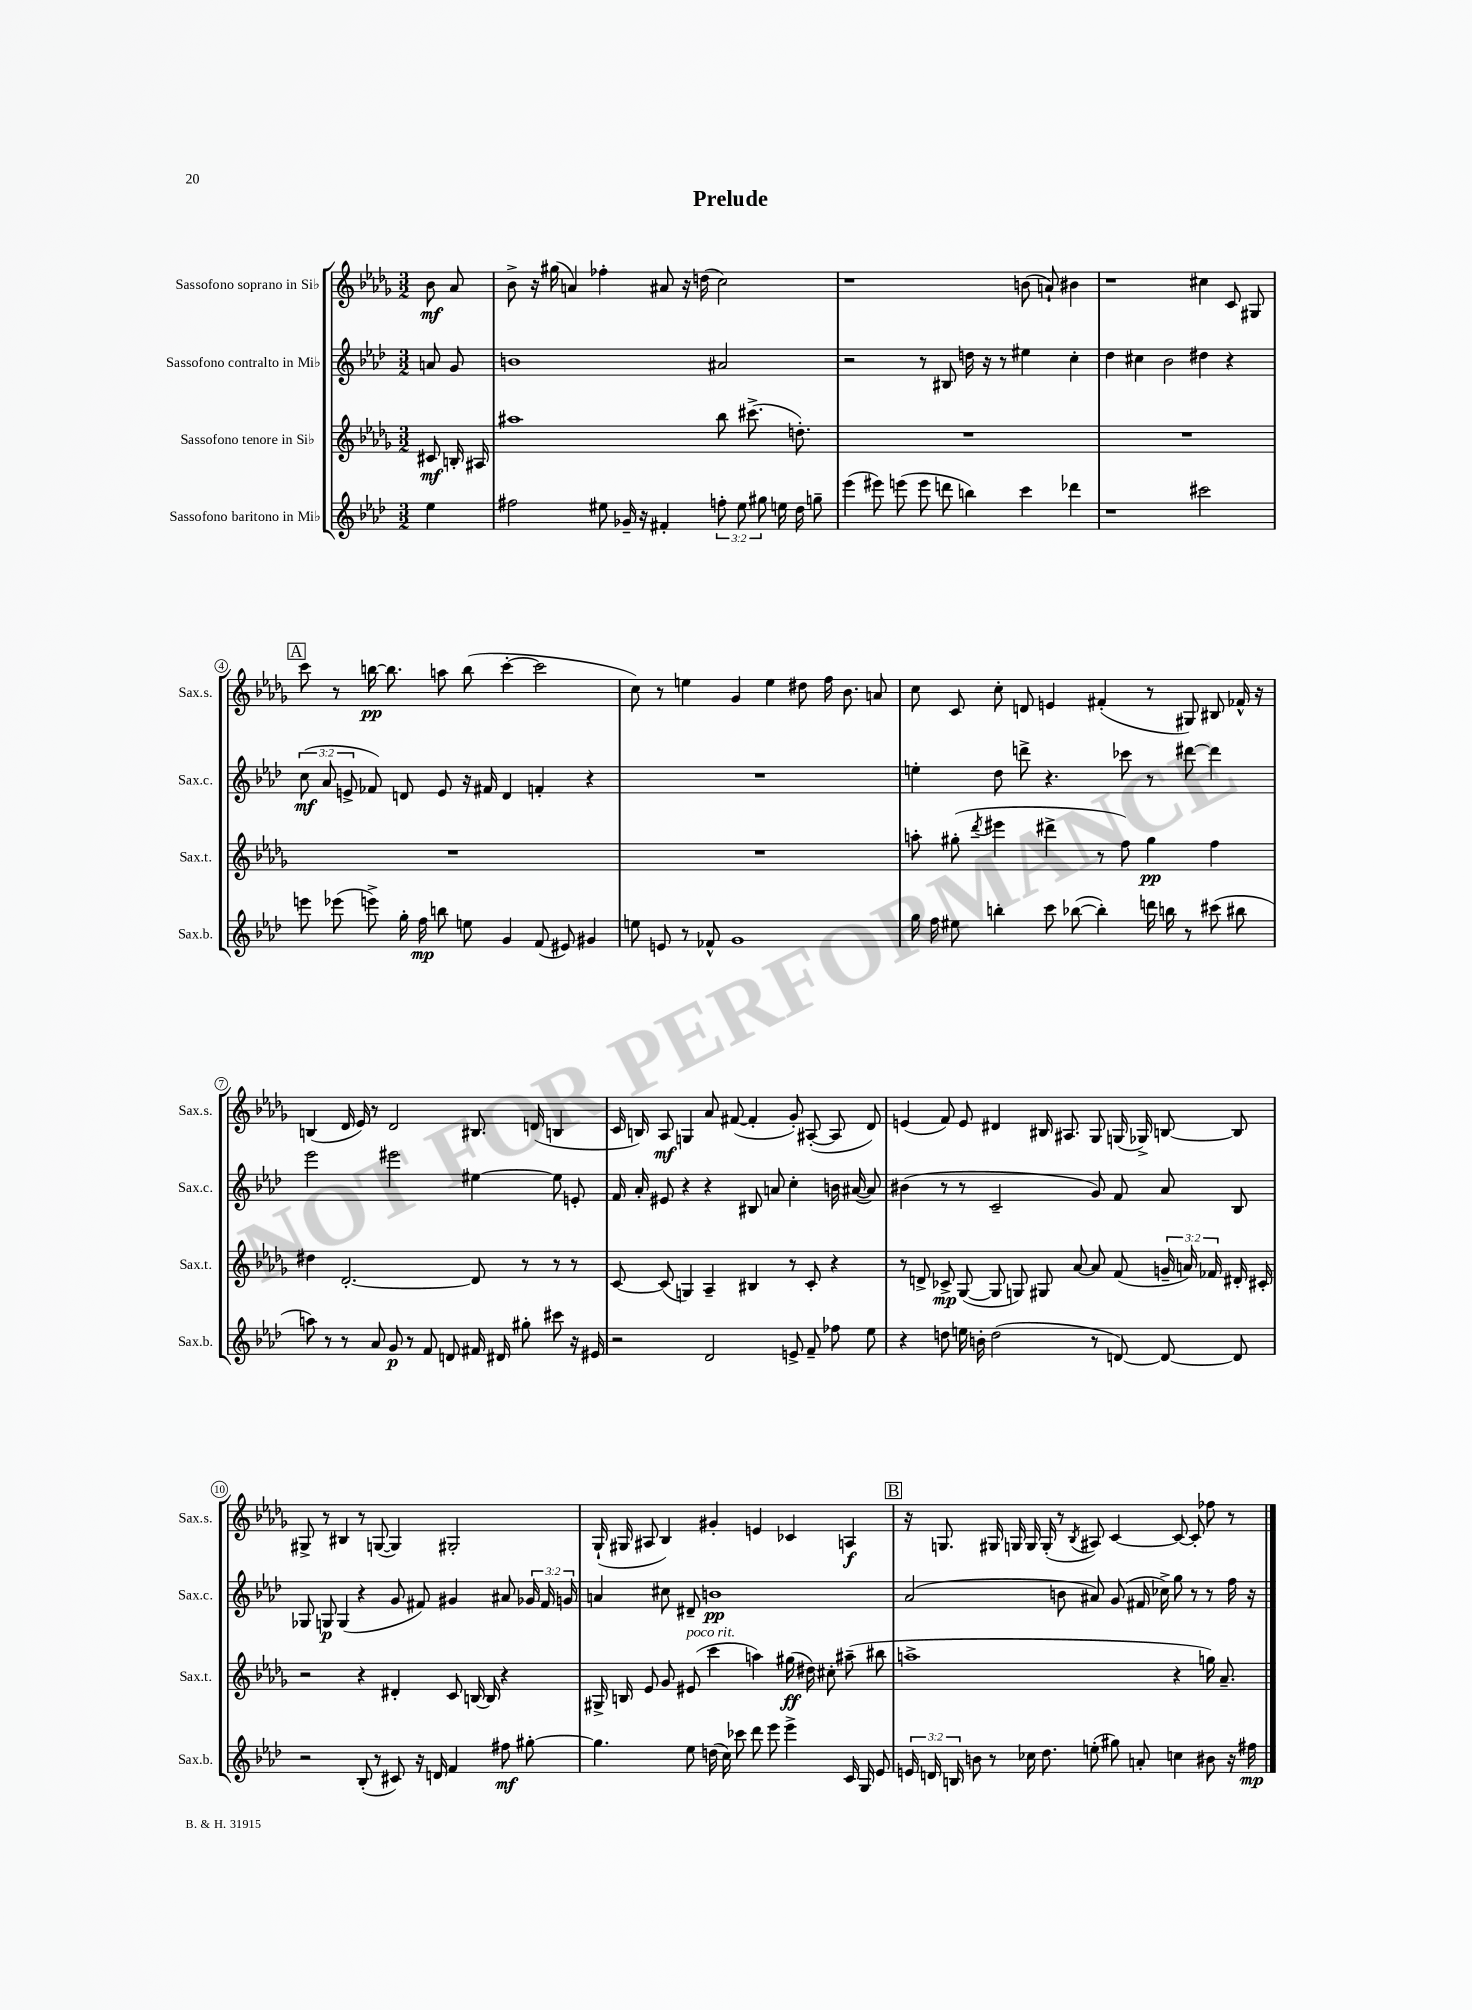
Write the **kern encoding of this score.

**kern	**dynam	**kern	**dynam	**kern	**dynam	**kern	**dynam
*part4	*part4	*part3	*part3	*part2	*part2	*part1	*part1
*staff4	*staff4	*staff3	*staff3	*staff2	*staff2	*staff1	*staff1
*I"Sassofono baritono in Mi♭	*	*I"Sassofono tenore in Si♭	*	*I"Sassofono contralto in Mi♭	*	*I"Sassofono soprano in Si♭	*
*I'Sax.b.	*	*I'Sax.t.	*	*I'Sax.c.	*	*I'Sax.s.	*
*clefG2	*	*clefG2	*	*clefG2	*	*clefG2	*
*k[b-e-a-d-]	*	*k[b-e-a-d-g-]	*	*k[b-e-a-d-]	*	*k[b-e-a-d-g-]	*
*M3/2	*	*M3/2	*	*M3/2	*	*M3/2	*
=	=	=	=	=	=	=	=
4ee-\	.	8c#X/	mf	8an/	.	8b-\	mf
.	.	16Bn'/	.	8g/	.	8a-/	.
.	.	16A#X/	.	.	.	.	.
=1	=1	=1	=1	=1	=1	=1	=1
2ff#X\	.	1aa#X	.	1bn	.	8b-^\	.
.	.	.	.	.	.	16r	.
.	.	.	.	.	.	(16gg#X\	.
.	.	.	.	.	.	4an/)	.
8ee#X\	.	.	.	.	.	4ff-X'\	.
16g-X~/	.	.	.	.	.	.	.
16r	.	.	.	.	.	.	.
4f#X'/	.	.	.	.	.	8a#X/	.
.	.	.	.	.	.	16r	.
.	.	.	.	.	.	(16ddn\	.
12ffn'\	.	8bb-\	.	2a#X/	.	2cc\)	.
12ee#\	.	.	.	.	.	.	.
.	.	(8.ccc#X^\	.	.	.	.	.
12gg#X\	.	.	.	.	.	.	.
16een\	.	.	.	.	.	.	.
16dd-\	.	8.ddn'\)	.	.	.	.	.
8ggn~\	.	.	.	.	.	.	.
=2	=2	=2	=2	=2	=2	=2	=2
(4eee-\	.	1.r	.	2r	.	1r	.
8eee#X\)	.	.	.	.	.	.	.
(8eeen\	.	.	.	.	.	.	.
8eee\	.	.	.	8r	.	.	.
8dddn\	.	.	.	8B#X/	.	.	.
4bbn\)	.	.	.	16ddn\	.	.	.
.	.	.	.	16r	.	.	.
.	.	.	.	8r	.	.	.
4ccc\	.	.	.	4ee#X\	.	(8bn\	.
.	.	.	.	.	.	8an`/)	.
4ddd-X\	.	.	.	4cc'\	.	4b#X\	.
=3	=3	=3	=3	=3	=3	=3	=3
1r	.	1.r	.	4dd-\	.	1r	.
.	.	.	.	4cc#X\	.	.	.
.	.	.	.	2b-\	.	.	.
2ccc#X\	.	.	.	4dd#X\	.	4cc#X\	.
.	.	.	.	4r	.	8c/	.
.	.	.	.	.	.	8G#X/	.
!!LO:LB:g=z
!!LO:REH:place=s1:t=A
=4	=4	=4	=4	=4	=4	=4	=4
8eeen\	.	1.r	.	(12cc\	mf	8ccc\	.
.	.	.	.	12a-/	.	.	.
(8eee-X\	.	.	.	.	.	8r	.
.	.	.	.	12en^/	.	.	.
8eeen^\)	.	.	.	8f-X/)	.	[16bbn\	pp
.	.	.	.	.	.	8.bb\]	.
16gg'\	.	.	.	8dn/	.	.	.
16ff\	mp	.	.	.	.	.	.
8bbn\	.	.	.	8e/	.	8aan\	.
8een\	.	.	.	16r	.	(8bb\	.
.	.	.	.	16f#X/	.	.	.
4g/	.	.	.	4d/	.	[4ccc'\	.
(8f/	.	.	.	4fn'/	.	2ccc\]	.
8e#X/)	.	.	.	.	.	.	.
4g#X/	.	.	.	4r	.	.	.
=5	=5	=5	=5	=5	=5	=5	=5
8een\	.	1.r	.	1.r	.	8cc\)	.
8en/	.	.	.	.	.	8r	.
8r	.	.	.	.	.	4een\	.
8f-X^^/	.	.	.	.	.	.	.
1g	.	.	.	.	.	4g-/	.
.	.	.	.	.	.	4ee\	.
.	.	.	.	.	.	8dd#X\	.
.	.	.	.	.	.	16ff\	.
.	.	.	.	.	.	8.b-\	.
.	.	.	.	.	.	8an/	.
=6	=6	=6	=6	=6	=6	=6	=6
16gg\	.	8aan'\	.	4een'\	.	8cc\	.
16ff\	.	.	.	.	.	.	.
8ee#X\	.	(8gg#X'\	.	.	.	8c/	.
.	.	8qddd-/	.	.	.	.	.
4bbn'\	.	4eee#X\	.	8dd-\	.	8cc'\	.
.	.	.	.	8dddn^\	.	8dn/	.
8ccc\	.	4ddd#X^\	.	4.r	.	4en/	.
([8bb-X\	.	.	.	.	.	.	.
4bb-'\])	.	8r	.	.	.	(4f#X'/	.
.	.	8ff\)	.	8ccc-X\	.	.	.
16dddn\	.	4gg#\	pp	8r	.	8r	.
16bbn\	.	.	.	.	.	.	.
8r	.	.	.	[8ddd#X\	.	8G#X/)	.
(8ccc#X\	.	4ff\	.	4ddd#\]	.	8B#X/	.
8bb#X\	.	.	.	.	.	16f-X^^/	.
.	.	.	.	.	.	16r	.
!!LO:LB:g=z
=7	=7	=7	=7	=7	=7	=7	=7
8aan\)	.	4dd#X\	.	2eee-\	.	(4Bn/	.
8r	.	.	.	.	.	.	.
8r	.	[2.d-'/	.	.	.	16d-/	.
.	.	.	.	.	.	16e-/)	.
8a-/	.	.	.	.	.	8r	.
8g/	p	.	.	2eee#X\	.	2d-/	.
8r	.	.	.	.	.	.	.
8f/	.	.	.	.	.	.	.
8dn/	.	.	.	.	.	.	.
16f#X/	.	8d-/]	.	[4ee#X\	.	8.B#X/	.
16d#X/	.	.	.	.	.	.	.
8gg#X'\	.	8r	.	.	.	.	.
.	.	.	.	.	.	(16dn/	.
8ccc#X\	.	8r	.	8ee#\]	.	4Bn/	.
16r	.	8r	.	8en'/	.	.	.
16e#X/	.	.	.	.	.	.	.
=8	=8	=8	=8	=8	=8	=8	=8
2r	.	[8c/	.	16f/	.	16c/	.
.	.	.	.	16a-'/	.	16Bn/)	.
.	.	(8c/]	.	8e#X/	.	8A-/	mf
.	.	4Gn/)	.	4r	.	4Gn/	.
2d-/	.	4A-~/	.	4r	.	8a-/	.
.	.	.	.	.	.	([8f#X/	.
.	.	4B#X/	.	8B#X/	.	4f#'/]	.
.	.	.	.	8an/	.	.	.
8en^/	.	8r	.	4cc'\	.	8g-'/)	.
8f~/	.	8c'/	.	.	.	([8A#X'/	.
8ff-X\	.	4r	.	16bn\	.	8A#/]	.
.	.	.	.	([16a#X/	.	.	.
8ee-\	.	.	.	8a#/])	.	8d-/)	.
=9	=9	=9	=9	=9	=9	=9	=9
4r	.	8r	.	(4b#X\	.	(4en/	.
.	.	8dn^/	.	.	.	.	.
8ddn\	.	8c-X^/	mp	8r	.	8f/)	.
16een\	.	([8G-/	.	8r	.	8e/	.
16bn'\	.	.	.	.	.	.	.
(2dd\	.	8G-/]	.	2c~/	.	4d#X/	.
.	.	8Gn/)	.	.	.	.	.
.	.	8G#X/	.	.	.	16B#X/	.
.	.	.	.	.	.	8.A#X/	.
.	.	[8a-/	.	.	.	.	.
8r	.	8a-/]	.	8g/)	.	8G-/	.
[8dn/)	.	(8f/	.	8f/	.	(16Gn/	.
.	.	.	.	.	.	16G-X^/)	.
8d/_	.	24gn~/	.	8a-/	.	[8Bn/	.
.	.	24an/)	.	.	.	.	.
.	.	24f-X/	.	.	.	.	.
8d/]	.	16d#X'/	.	8B-/	.	8B/]	.
.	.	16c#X'/	.	.	.	.	.
!!LO:LB:g=z
=10	=10	=10	=10	=10	=10	=10	=10
2r	.	2r	.	8G-X/	.	8G#X^/	.
.	.	.	.	8Gn/	p	8r	.
.	.	.	.	(4G/	.	4B#X/	.
(8B-'/	.	4r	.	4r	.	8r	.
8r	.	.	.	.	.	([8Gn/	.
8c#X/)	.	4d#X'/	.	8g/	.	4G/])	.
16r	.	.	.	8f#X/)	.	.	.
16dn/	.	.	.	.	.	.	.
4f/	.	8c/	.	4g#X/	.	2G#X'/	.
.	.	[16Bn/	.	.	.	.	.
.	.	16B/]	.	.	.	.	.
8ff#X\	mf	4r	.	8a#X/	.	.	.
[8gg#X'\	.	.	.	24g-X/	.	.	.
.	.	.	.	24f#/	.	.	.
.	.	.	.	24gn/	.	.	.
=11	=11	=11	=11	=11	=11	=11	=11
4.gg#\]	.	16G#X^/	.	4an/	.	(16G-`/	.
.	.	16Bn/	.	.	.	16G#X/	.
.	.	8e-/	.	.	.	8A#X/	.
.	.	8g-/	.	8cc#X\	.	4B-/)	.
!	!	!LO:TX:a:i:t=poco rit.	!	!	!	!	!
8ee-\	.	(8e#X/	.	8d#X~/	.	.	.
(16ddn\	.	4ccc\	.	1bn	pp	4g#X'/	.
16cc\)	.	.	.	.	.	.	.
8ccc-X\	.	.	.	.	.	.	.
8ddd-\	.	4aan\)	.	.	.	4en/	.
8eee-\	.	.	.	.	.	.	.
4eee-^\	.	(16gg#X\	ff	.	.	4c-X/	.
.	.	16dd#X\)	.	.	.	.	.
.	.	8cc#X'\	.	.	.	.	.
16c/	.	(8aa#X~\	.	.	.	4An/	f
16G/	.	.	.	.	.	.	.
8e-/	.	8bb#X\	.	.	.	.	.
!!LO:REH:place=s1:t=B
=12	=12	=12	=12	=12	=12	=12	=12
24en/	.	1aan^	.	(2a-/	.	16r	.
24dn/	.	.	.	.	.	.	.
.	.	.	.	.	.	8.Gn/	.
24Bn/	.	.	.	.	.	.	.
8bn\	.	.	.	.	.	.	.
8r	.	.	.	.	.	16G#X/	.
.	.	.	.	.	.	16Gn/	.
16cc-X\	.	.	.	.	.	16G/	.
8.dd-\	.	.	.	.	.	(16G'/	.
.	.	.	.	8bn\	.	8r	.
.	.	.	.	.	.	8qB-/	.
(8een'\	.	.	.	8a#X/)	.	8A#X/)	.
8gg#X\)	.	.	.	(8g/	.	[4c/	.
8an'/	.	.	.	16f#X/	.	.	.
.	.	.	.	16cc-X^\)	.	.	.
4ccn\	.	4r	.	8gg\	.	8c/_	.
.	.	.	.	8r	.	8c'/]	.
8b#X\	.	16ggn\)	.	8r	.	8ff-X\	.
.	.	8.a-~/	.	.	.	.	.
16r	.	.	.	16ff\	.	8r	.
16ff#X\	mp	.	.	16r	.	.	.
==	==	==	==	==	==	==	==
*-	*-	*-	*-	*-	*-	*-	*-
